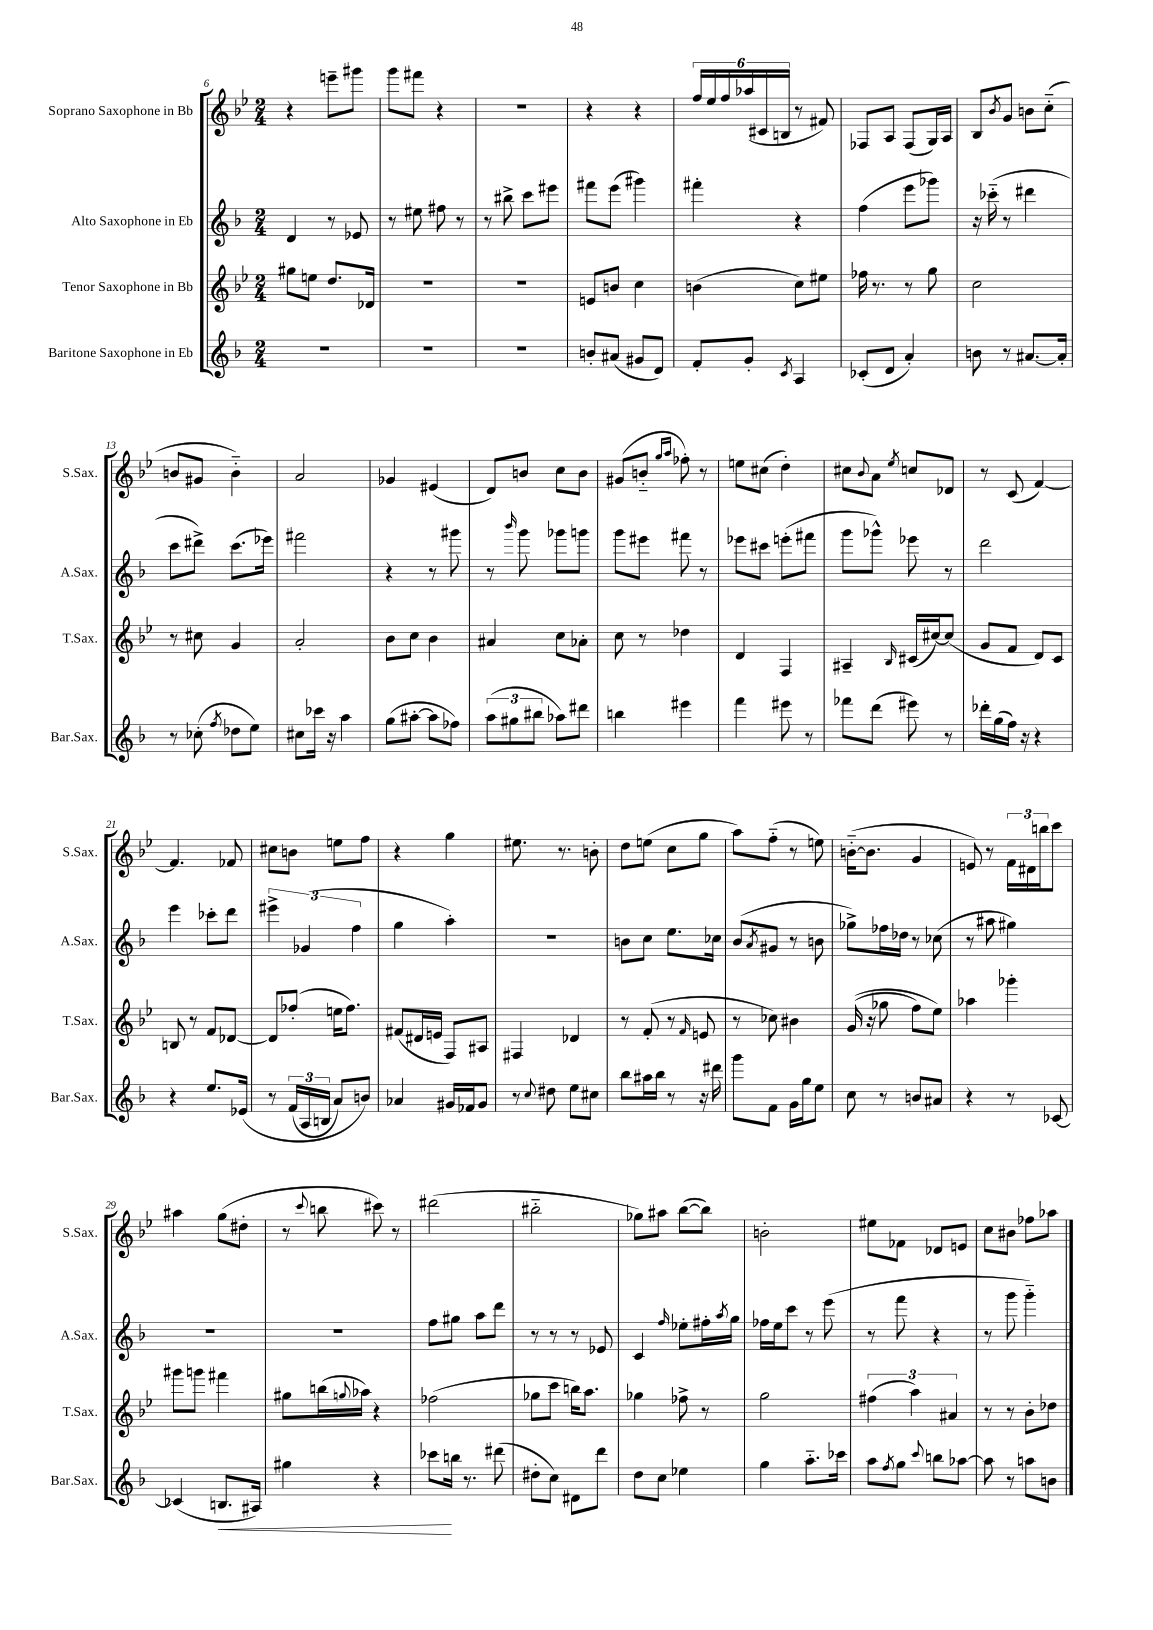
<<
\new StaffGroup <<
\new Staff = "s0" \with { instrumentName = "Soprano Saxophone in Bb" shortInstrumentName = "S.Sax." } {
    \clef treble \key bes \major \numericTimeSignature \time 2/4
    r4 e'''8-- gis'''8 |
    g'''8 fis'''8 r4 |
    r2 |
    r4 r4 |
    \tuplet 6/4 { f''16 ees''16 f''16 aes''16( cis'16 b16 } r8 fis'8) |
    fes8 a8 fes8( g16) a16 |
    bes8 \acciaccatura { bes'8 } g'8 b'8 c''8-_( |
    b'8 gis'8 b'4-_) |
    a'2 |
    ges'4 eis'4( |
    d'8) b'8 c''8 b'8 |
    gis'8( b'8-_ \grace { g''16 a''16 } fes''8-.) r8 |
    e''8 cis''8( d''4-.) |
    cis''8 \appoggiatura { bes'8 } a'8 \acciaccatura { ees''8 } c''8 des'8 |
    r8 c'8( f'4~) |
    f'4. fes'8 |
    cis''8 b'8 e''8 f''8 |
    r4 g''4 |
    eis''8. r8. b'8-. |
    d''8 e''8( c''8 g''8 |
    a''8) f''8-_( r8 e''8) |
    b'16~-_( b'8. g'4 |
    e'8) r8 \tuplet 3/2 { f'16 dis'16 b''16 } c'''8 |
    ais''4 g''8( dis''8-. |
    r8 \appoggiatura { c'''8 } b''8 cis'''8) r8 |
    dis'''2( |
    bis''2-_ |
    ges''8) ais''8 bes''8~( bes''8) |
    b'2-. |
    eis''8 fes'8 des'8 e'8 |
    c''8 bis'8 fes''8 aes''8 \bar "|." |
}
\new Staff = "s1" \with { instrumentName = "Alto Saxophone in Eb" shortInstrumentName = "A.Sax." } {
    \clef treble \key f \major \numericTimeSignature \time 2/4
    d'4 r8 ees'8 |
    r8 eis''8 fis''8 r8 |
    r8 bis''8-> c'''8 eis'''8 |
    fis'''8 e'''8( gis'''4) |
    fis'''4-. r4 |
    f''4( e'''8 ges'''8) |
    r16 ces'''16-_( r8 dis'''4 |
    c'''8 dis'''8->) c'''8.( ees'''16) |
    fis'''2 |
    r4 r8 gis'''8 |
    r8 \grace { bes'''16 } g'''8 ges'''8 g'''8 |
    g'''8 eis'''8 fis'''8 r8 |
    ees'''8 cis'''8 e'''8-.( fis'''8 |
    g'''8 ges'''8-^) ees'''8 r8 |
    d'''2 |
    e'''4 ces'''8-. d'''8 |
    \tuplet 3/2 { eis'''4-> ges'4( f''4 } |
    g''4 a''4-.) |
    r2 |
    b'8 c''8 e''8. ces''16 |
    bes'8( \acciaccatura { a'8 } gis'8 r8 b'8 |
    ges''8->) fes''16 des''16 r8 ces''8( |
    r8 ais''8 gis''4) |
    r2 |
    r2 |
    f''8 gis''8 a''8 d'''8 |
    r8 r8 r8 ees'8 |
    c'4 \grace { f''16 } ees''8-. fis''16-. \acciaccatura { a''8 } g''16 |
    fes''16 e''16 c'''8 r8 e'''8( |
    r8 f'''8 r4 |
    r8 g'''8 g'''4-_) \bar "|." |
}
\new Staff = "s2" \with { instrumentName = "Tenor Saxophone in Bb" shortInstrumentName = "T.Sax." } {
    \clef treble \key bes \major \numericTimeSignature \time 2/4
    gis''8 e''8 d''8. des'16 |
    R2 |
    r2 |
    e'8 b'8 c''4 |
    b'4( c''8) eis''8 |
    fes''16 r8. r8 g''8 |
    c''2 |
    r8 cis''8 g'4 |
    a'2-. |
    bes'8 c''8 bes'4 |
    ais'4 c''8 aes'8-. |
    c''8 r8 des''4 |
    d'4 f4 |
    ais4-- \grace { bes16 } cis'16( cis''16~) cis''8( |
    g'8 f'8 d'8) c'8 |
    b8 r8 f'8 des'8~ |
    des'8 fes''8-.( e''16 fes''8.) |
    fis'8( dis'16 e'16 f8) ais8 |
    fis4 des'4 |
    r8 f'8-.( r8 \grace { f'16 } e'8 |
    r8 ces''8) bis'4 |
    g'16(\( r16 ges''8 f''8) ees''8\) |
    aes''4 ges'''4-. |
    gis'''8 g'''8 fis'''4 |
    gis''8 b''16( \appoggiatura { g''8 } aes''16) r4 |
    fes''2( |
    ges''8 c'''8 b''16) a''8. |
    ges''4 fes''8-> r8 |
    g''2 |
    \tuplet 3/2 { fis''4( a''4) ais'4 } |
    r8 r8 bes'8-. des''8 \bar "|." |
}
\new Staff = "s3" \with { instrumentName = "Baritone Saxophone in Eb" shortInstrumentName = "Bar.Sax." } {
    \clef treble \key f \major \numericTimeSignature \time 2/4
    R2 |
    R2 |
    R2 |
    b'8-. ais'8( gis'8 d'8) |
    f'8-. g'8-. \acciaccatura { c'8 } a4 |
    ces'8-.( d'8 a'4-.) |
    b'8 r8 ais'8.~ ais'16-. |
    r8 ces''8-.( \acciaccatura { f''8 } des''8 e''8) |
    cis''8 ces'''16 r16 a''4 |
    g''8( ais''8~-. ais''8 fes''8) |
    \tuplet 3/2 { a''8( gis''8 bis''8 } aes''8) dis'''8 |
    b''4 eis'''4 |
    f'''4 eis'''8 r8 |
    fes'''8 d'''8( eis'''8) r8 |
    des'''16-. g''16( f''16) r16 r4 |
    r4 e''8. ees'16\( |
    r8 \tuplet 3/2 { f'16( a16 b16 } a'8) b'8\) |
    aes'4 gis'16 fes'16 gis'8 |
    r8 \appoggiatura { c''8 } dis''8 e''8 cis''8 |
    bes''8 ais''16 bes''16 r8 r16 dis'''16 |
    g'''8 f'8 g'16 g''16 e''8 |
    c''8 r8 b'8 ais'8 |
    r4 r8 ces'8~ |
    ces'4( b8.\< ais16) |
    gis''4 r4 |
    ces'''8\! b''16 r8. dis'''8( |
    dis''8-. c''8) dis'8 d'''8 |
    d''8 c''8 ees''4 |
    g''4 a''8.-_ ces'''16 |
    a''8 \acciaccatura { f''8 } g''8 \appoggiatura { c'''8 } b''8 aes''8~ |
    aes''8 r8 a''8 b'8 \bar "|." |
}
>>
>>
\layout { \context { \Score currentBarNumber = #6 } }
